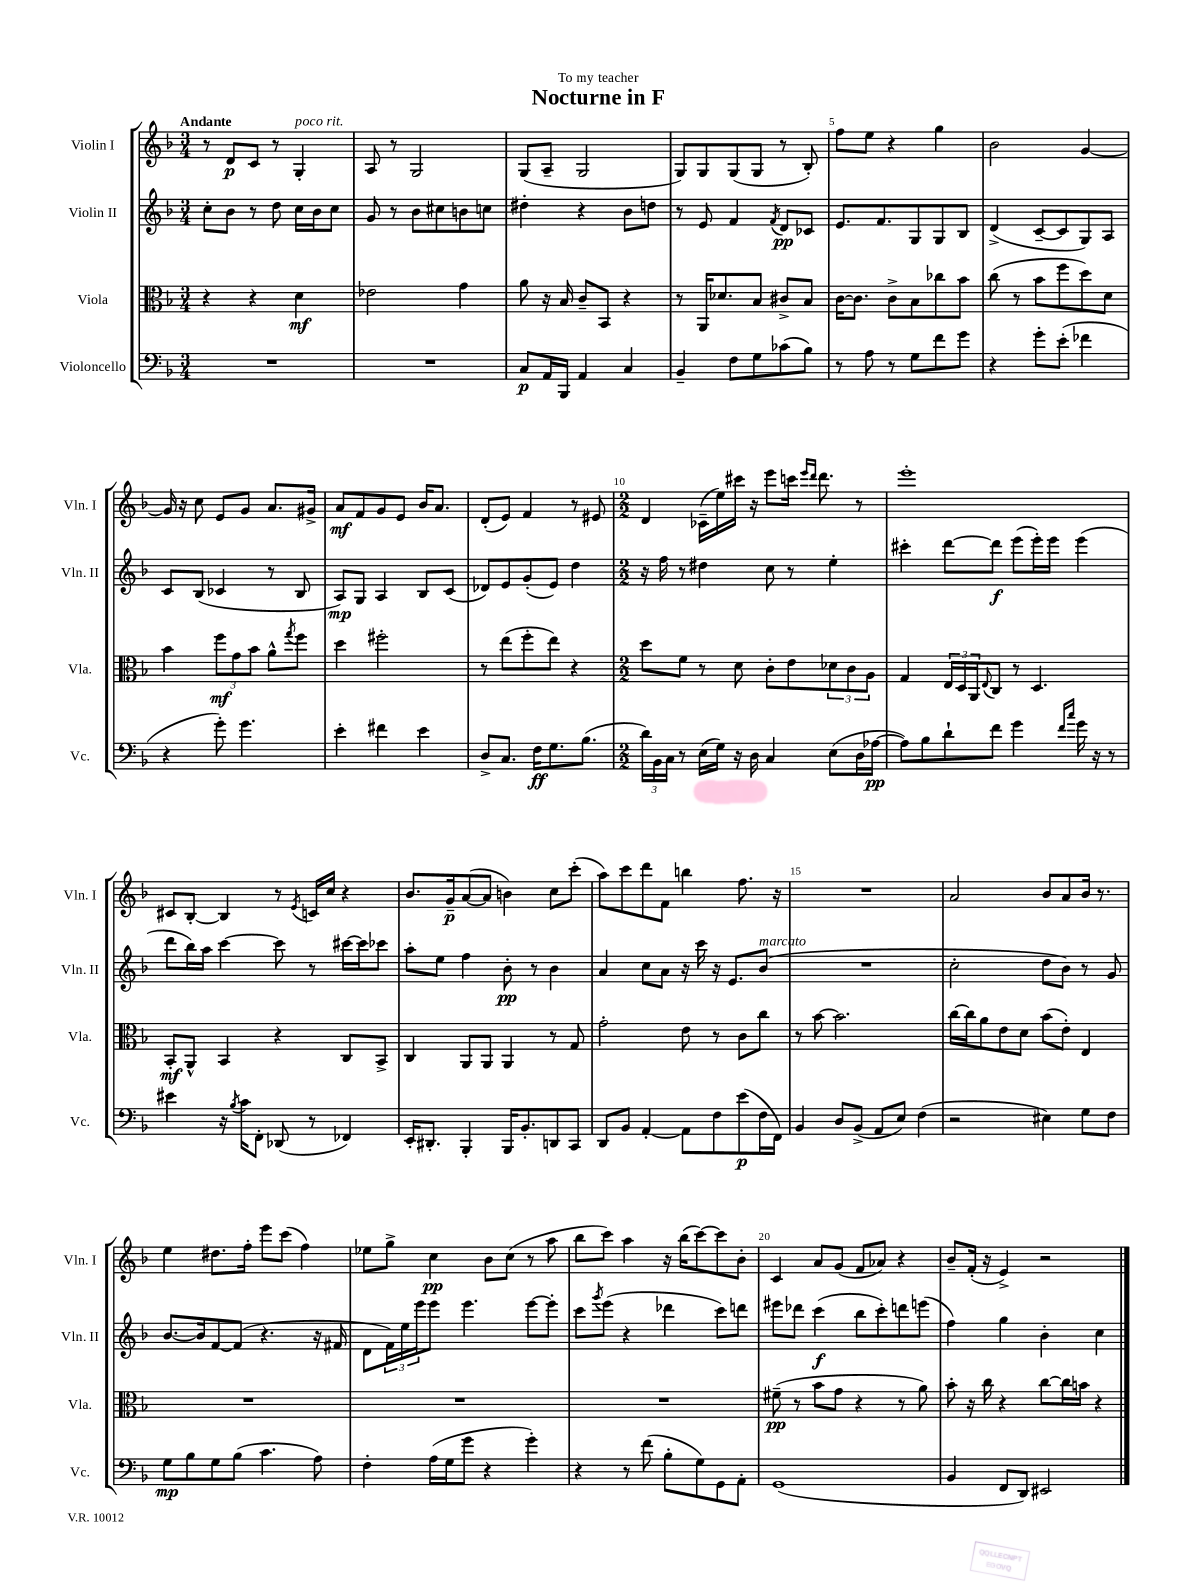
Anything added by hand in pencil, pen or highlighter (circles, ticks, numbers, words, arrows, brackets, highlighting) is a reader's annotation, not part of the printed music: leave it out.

**kern	**dynam	**kern	**dynam	**kern	**dynam	**kern	**dynam
*part4	*part4	*part3	*part3	*part2	*part2	*part1	*part1
*staff4	*staff4	*staff3	*staff3	*staff2	*staff2	*staff1	*staff1
*I"Violoncello	*	*I"Viola	*	*I"Violin II	*	*I"Violin I	*
*I'Vc.	*	*I'Vla.	*	*I'Vln. II	*	*I'Vln. I	*
*clefF4	*	*clefC3	*	*clefG2	*	*clefG2	*
*k[b-]	*	*k[b-]	*	*k[b-]	*	*k[b-]	*
*M3/4	*	*M3/4	*	*M3/4	*	*M3/4	*
=1	=1	=1	=1	=1	=1	=1	=1
!	!	!	!	!	!	!LO:TX:a:B:t=Andante	!
2.r	.	4r	.	8cc'\L	.	8r	.
.	.	.	.	8b-\J	.	8d/L	p
.	.	4r	.	8r	.	8c/J	.
.	.	.	.	8dd\	.	8r	.
!	!	!	!	!	!	!LO:TX:a:i:t=poco rit.	!
.	.	4d\	mf	16cc\LL	.	4G'/	.
.	.	.	.	16b-\J	.	.	.
.	.	.	.	8cc\J	.	.	.
=2	=2	=2	=2	=2	=2	=2	=2
2.r	.	2e-X\	.	8g/	.	8A/	.
.	.	.	.	8r	.	8r	.
.	.	.	.	8b-\L	.	2G/	.
.	.	.	.	8cc#X\	.	.	.
.	.	4g\	.	8bn\	.	.	.
.	.	.	.	8ccn\J	.	.	.
=3	=3	=3	=3	=3	=3	=3	=3
8C/L	p	8a\	.	4dd#X'\	.	(8G/L	.
16AA/L	.	16r	.	.	.	8A~/J	.
16BBB-/JJ	.	16B-/	.	.	.	.	.
4AA/	.	8c~/L	.	4r	.	2G/	.
.	.	8BB-/J	.	.	.	.	.
4C/	.	4r	.	8b-\L	.	.	.
.	.	.	.	8ddn\J	.	.	.
=4	=4	=4	=4	=4	=4	=4	=4
4BB-~/	.	8r	.	8r	.	8G/L)	.
.	.	16AA/KL	.	8e/	.	8G/	.
.	.	8.d-X/	.	.	.	.	.
8F\L	.	.	.	4f/	.	(8G/	.
8G\	.	8B-/J	.	.	.	8G/J	.
.	.	.	.	8qf/	.	.	.
(8c-X\	.	8c#X^/L	.	8d/L	pp	8r	.
8B-\J)	.	8B-/J	.	8c-X/J	.	8B-'/)	.
=5	=5	=5	=5	=5	=5	=5	=5
8r	.	[16c\KL	.	8.e/L	.	8ff\L	.
.	.	8.c\J]	.	.	.	.	.
8A\	.	.	.	.	.	8ee\J	.
.	.	.	.	8.f/	.	.	.
8r	.	8c^\L	.	.	.	4r	.
8G\L	.	8B-\	.	8G/	.	.	.
8f\	.	8cc-X\	.	8G/	.	4gg\	.
8g\J	.	8b-\J	.	8B-/J	.	.	.
=6	=6	=6	=6	=6	=6	=6	=6
4r	.	(8cc\	.	(4d^/	.	2b-\	.
.	.	8r	.	.	.	.	.
8g'\L	.	8b-\L	.	[8c~/L	.	.	.
(8e'\J	.	8ff\	.	8c/]	.	.	.
4f-X\	.	8dd\)	.	8G/)	.	[4g/	.
.	.	8d\J	.	8A/J	.	.	.
!!LO:LB:g=z
=7	=7	=7	=7	=7	=7	=7	=7
4r	.	4b-\	.	8c/L	.	16g/]	.
.	.	.	.	.	.	16r	.
.	.	.	.	(8B-/J	.	8cc\	.
8g'\)	.	12ff\L	mf	4c-X/	.	8e/L	.
.	.	12g\	.	.	.	.	.
4.g\	.	.	.	.	.	8g/J	.
.	.	12b-\J	.	.	.	.	.
.	.	8a^^\L	.	8r	.	8.a/L	.
.	.	8qgg/	.	.	.	.	.
.	.	8ff\J	.	8B-/	.	.	.
.	.	.	.	.	.	16g#X^/Jk	.
=8	=8	=8	=8	=8	=8	=8	=8
4e'\	.	4dd\	.	8A/L)	mp	8a/L	mf
.	.	.	.	8G/J	.	8f/	.
4f#X\	.	2ff#X'\	.	4A/	.	8g/	.
.	.	.	.	.	.	8e/J	.
4e\	.	.	.	8B-/L	.	16b-/KL	.
.	.	.	.	.	.	8.a/J	.
.	.	.	.	(8c/J	.	.	.
=9	=9	=9	=9	=9	=9	=9	=9
8D^/L	.	8r	.	8d-X/L)	.	(8d'/L	.
8.C/J	.	(8ee\L	.	8e/	.	8e/J)	.
.	.	8ff'\	.	(8g'/	.	4f/	.
16F\KL	ff	.	.	.	.	.	.
8.G\	.	8ee\J)	.	8e/J)	.	.	.
.	.	4r	.	4dd\	.	8r	.
(8.B-\J	.	.	.	.	.	.	.
.	.	.	.	.	.	8e#X/	.
=10	=10	=10	=10	=10	=10	=10	=10
*M2/2	*	*M2/2	*	*M2/2	*	*M2/2	*
24d\LL)	.	8dd\L	.	16r	.	4d/	.
24BB-\	.	.	.	.	.	.	.
.	.	.	.	16ff\	.	.	.
24C\JJ	.	.	.	.	.	.	.
8r	.	8f\J	.	8r	.	.	.
(16E\LL	.	8r	.	4dd#X\	.	(16c-X~\LL	.
16G\JJ)	.	.	.	.	.	16ee\)	.
16r	.	8d\	.	.	.	16ccc#X\JJ	.
16D\	.	.	.	.	.	16r	.
4C/	.	8c'\L	.	8cc\	.	8eee\L	.
.	.	8e\	.	8r	.	16cccn\Jk	.
.	.	.	.	.	.	16qqeee/LL	.
.	.	.	.	.	.	16qqddd/JJ	.
.	.	.	.	.	.	8.ddd\	.
(8E\L	.	12d-X\	.	4ee'\	.	.	.
.	.	12c\	.	.	.	.	.
16D\L	.	.	.	.	.	8r	.
.	.	12A\J	.	.	.	.	.
[16A-X\JJ	pp	.	.	.	.	.	.
=11	=11	=11	=11	=11	=11	=11	=11
8A-\L])	.	4G/	.	4ccc#X'\	.	1eee'	.
8B-\	.	.	.	.	.	.	.
8d`\	.	24E/LL	.	[8ddd\L	.	.	.
.	.	24D/	.	.	.	.	.
.	.	24AA/J	.	.	.	.	.
.	.	8qqE/	.	.	.	.	.
8f\J	.	8C/J	.	8ddd\J]	f	.	.
4g\	.	8r	.	(8eee\L	.	.	.
.	.	4.D/	.	16eee'\L)	.	.	.
.	.	.	.	16eee\JJ	.	.	.
16qqf/LL	.	.	.	.	.	.	.
16qqcc/JJ	.	.	.	.	.	.	.
16g\	.	.	.	(4eee\	.	.	.
16r	.	.	.	.	.	.	.
8r	.	.	.	.	.	.	.
!!LO:LB:g=z
=12	=12	=12	=12	=12	=12	=12	=12
4e#X\	.	8BB-'/L	mf	8ddd\L	.	8c#X/L	.
.	.	8AA^^/J	.	16bb-\L)	.	[8B-'/J	.
.	.	.	.	16aa\JJ	.	.	.
16r	.	4BB-/	.	[4ccc\	.	4B-/]	.
8qB-/	.	.	.	.	.	.	.
16c\KL	.	.	.	.	.	.	.
8FF'\J	.	.	.	.	.	.	.
(8DD-X/	.	4r	.	8ccc\]	.	8r	.
.	.	.	.	.	.	8qe/	.
8r	.	.	.	8r	.	16cn/LL	.
.	.	.	.	.	.	16cc/JJ	.
4FF-X/)	.	8C/L	.	[16ccc#X\LL	.	4r	.
.	.	.	.	16ccc#\J]	.	.	.
.	.	8BB-^/J	.	8ccc-X\J	.	.	.
=13	=13	=13	=13	=13	=13	=13	=13
16EE'/KL	.	4C/	.	8aa'\L	.	8.b-/L	.
8.DD#X'/J	.	.	.	.	.	.	.
.	.	.	.	8ee\J	.	.	.
.	.	.	.	.	.	16g~/k	p
4BBB-'/	.	8AA/L	.	4ff\	.	([8a/	.
.	.	8AA/J	.	.	.	8a/J]	.
16BBB-/KL	.	4AA/	.	8b-'\	pp	4bn\)	.
8.BB-'/	.	.	.	.	.	.	.
.	.	.	.	8r	.	.	.
8DDn/	.	8r	.	4b-\	.	8cc\L	.
8CC/J	.	8G/	.	.	.	(8ccc'\J	.
=14	=14	=14	=14	=14	=14	=14	=14
8DD/L	.	2g'\	.	4a/	.	8aa\L)	.
8BB-/J	.	.	.	.	.	8ccc\	.
[4AA'/	.	.	.	8cc\L	.	8ddd\	.
.	.	.	.	8a\J	.	8f\J	.
8AA\L]	.	8e\	.	16r	.	4bbn\	.
.	.	.	.	16ccc\	.	.	.
8F\	.	8r	.	16r	.	.	.
.	.	.	.	8.e/L	.	.	.
(8e\	p	8c\L	.	.	.	8.ff\	.
!	!	!	!	!LO:TX:a:i:t=marcato	!	!	!
16F\L	.	8cc\J	.	(8b-/J	.	.	.
16FF\JJ)	.	.	.	.	.	16r	.
=15	=15	=15	=15	=15	=15	=15	=15
4BB-/	.	8r	.	1r	.	1r	.
.	.	[8b-\	.	.	.	.	.
8D/L	.	2.b-\]	.	.	.	.	.
(8BB-^/J	.	.	.	.	.	.	.
8AA/L	.	.	.	.	.	.	.
8E/J)	.	.	.	.	.	.	.
(4F\	.	.	.	.	.	.	.
=16	=16	=16	=16	=16	=16	=16	=16
2r	.	[16cc\LL	.	2cc'\	.	2a/	.
.	.	16cc\J]	.	.	.	.	.
.	.	8a\	.	.	.	.	.
.	.	8e\	.	.	.	.	.
.	.	8d\J	.	.	.	.	.
4E#X\)	.	(8b-\L	.	8dd\L	.	8b-/L	.
.	.	8e'\J)	.	8b-\J)	.	8a/	.
8G\L	.	4E/	.	8r	.	16b-/Jk	.
.	.	.	.	.	.	8.r	.
8F\J	.	.	.	8g/	.	.	.
!!LO:LB:g=z
=17	=17	=17	=17	=17	=17	=17	=17
8G\L	mp	1r	.	[8.b-/L	.	4ee\	.
8B-\	.	.	.	.	.	.	.
.	.	.	.	16b-/k]	.	.	.
8G\	.	.	.	[8f/	.	8.dd#X\L	.
(8B-\J	.	.	.	(8f/J]	.	.	.
.	.	.	.	.	.	16ff'\Jk	.
4.c\	.	.	.	4.r	.	8eee\L	.
.	.	.	.	.	.	(8ccc\J	.
.	.	.	.	.	.	4ff\)	.
8A\)	.	.	.	16r	.	.	.
.	.	.	.	16f#X/	.	.	.
=18	=18	=18	=18	=18	=18	=18	=18
4F'\	.	1r	.	8d\L	.	8ee-X\L	.
.	.	.	.	24f\L)	.	8gg^\J	.
.	.	.	.	24ee\	.	.	.
.	.	.	.	24eee\J	.	.	.
(16A\LL	.	.	.	8eee\J	.	4cc\	pp
16G\J	.	.	.	.	.	.	.
8g\J	.	.	.	4.eee\	.	.	.
4r	.	.	.	.	.	8b-\L	.
.	.	.	.	.	.	(8cc\J	.
4g'\)	.	.	.	[8eee\L	.	8r	.
.	.	.	.	8eee'\J]	.	8aa\	.
=19	=19	=19	=19	=19	=19	=19	=19
4r	.	1r	.	8ccc\L	.	8bb-\L	.
.	.	.	.	8qggg/	.	.	.
.	.	.	.	(8eee\J	.	8ccc\J)	.
8r	.	.	.	4r	.	4aa\	.
(8f\	.	.	.	.	.	.	.
8B-'\L	.	.	.	4ddd-X\	.	16r	.
.	.	.	.	.	.	(16bb-\KL	.
8G\)	.	.	.	.	.	[8ccc\)	.
8GG\	.	.	.	8ccc\L)	.	8ccc\]	.
8AA'\J	.	.	.	8dddn\J	.	8b-'\J	.
=20	=20	=20	=20	=20	=20	=20	=20
(1GG	.	(8f#X~\	pp	8eee#X\L	.	4c/	.
.	.	8r	.	8ddd-X\J	.	.	.
.	.	8b-\L	.	(4ccc\	f	8a/L	.
.	.	8g\J	.	.	.	(8g/J	.
.	.	4r	.	8bb-\L	.	8f/L	.
.	.	.	.	8ccc'\)	.	8a-X/J)	.
.	.	8r	.	8dddn\	.	4r	.
.	.	8a\)	.	(8eeen\J	.	.	.
=21	=21	=21	=21	=21	=21	=21	=21
4BB-/	.	8b-'\	.	4ff\)	.	8b-~/L	.
.	.	16r	.	.	.	(16f'/Jk	.
.	.	16cc\	.	.	.	16r	.
8FF/L	.	4r	.	4gg\	.	4e^/)	.
8DD/J)	.	.	.	.	.	.	.
2EE#X/	.	[8cc\L	.	4b-'\	.	2r	.
.	.	16cc\L]	.	.	.	.	.
.	.	16bn\JJ	.	.	.	.	.
.	.	4r	.	4cc\	.	.	.
==	==	==	==	==	==	==	==
*-	*-	*-	*-	*-	*-	*-	*-
